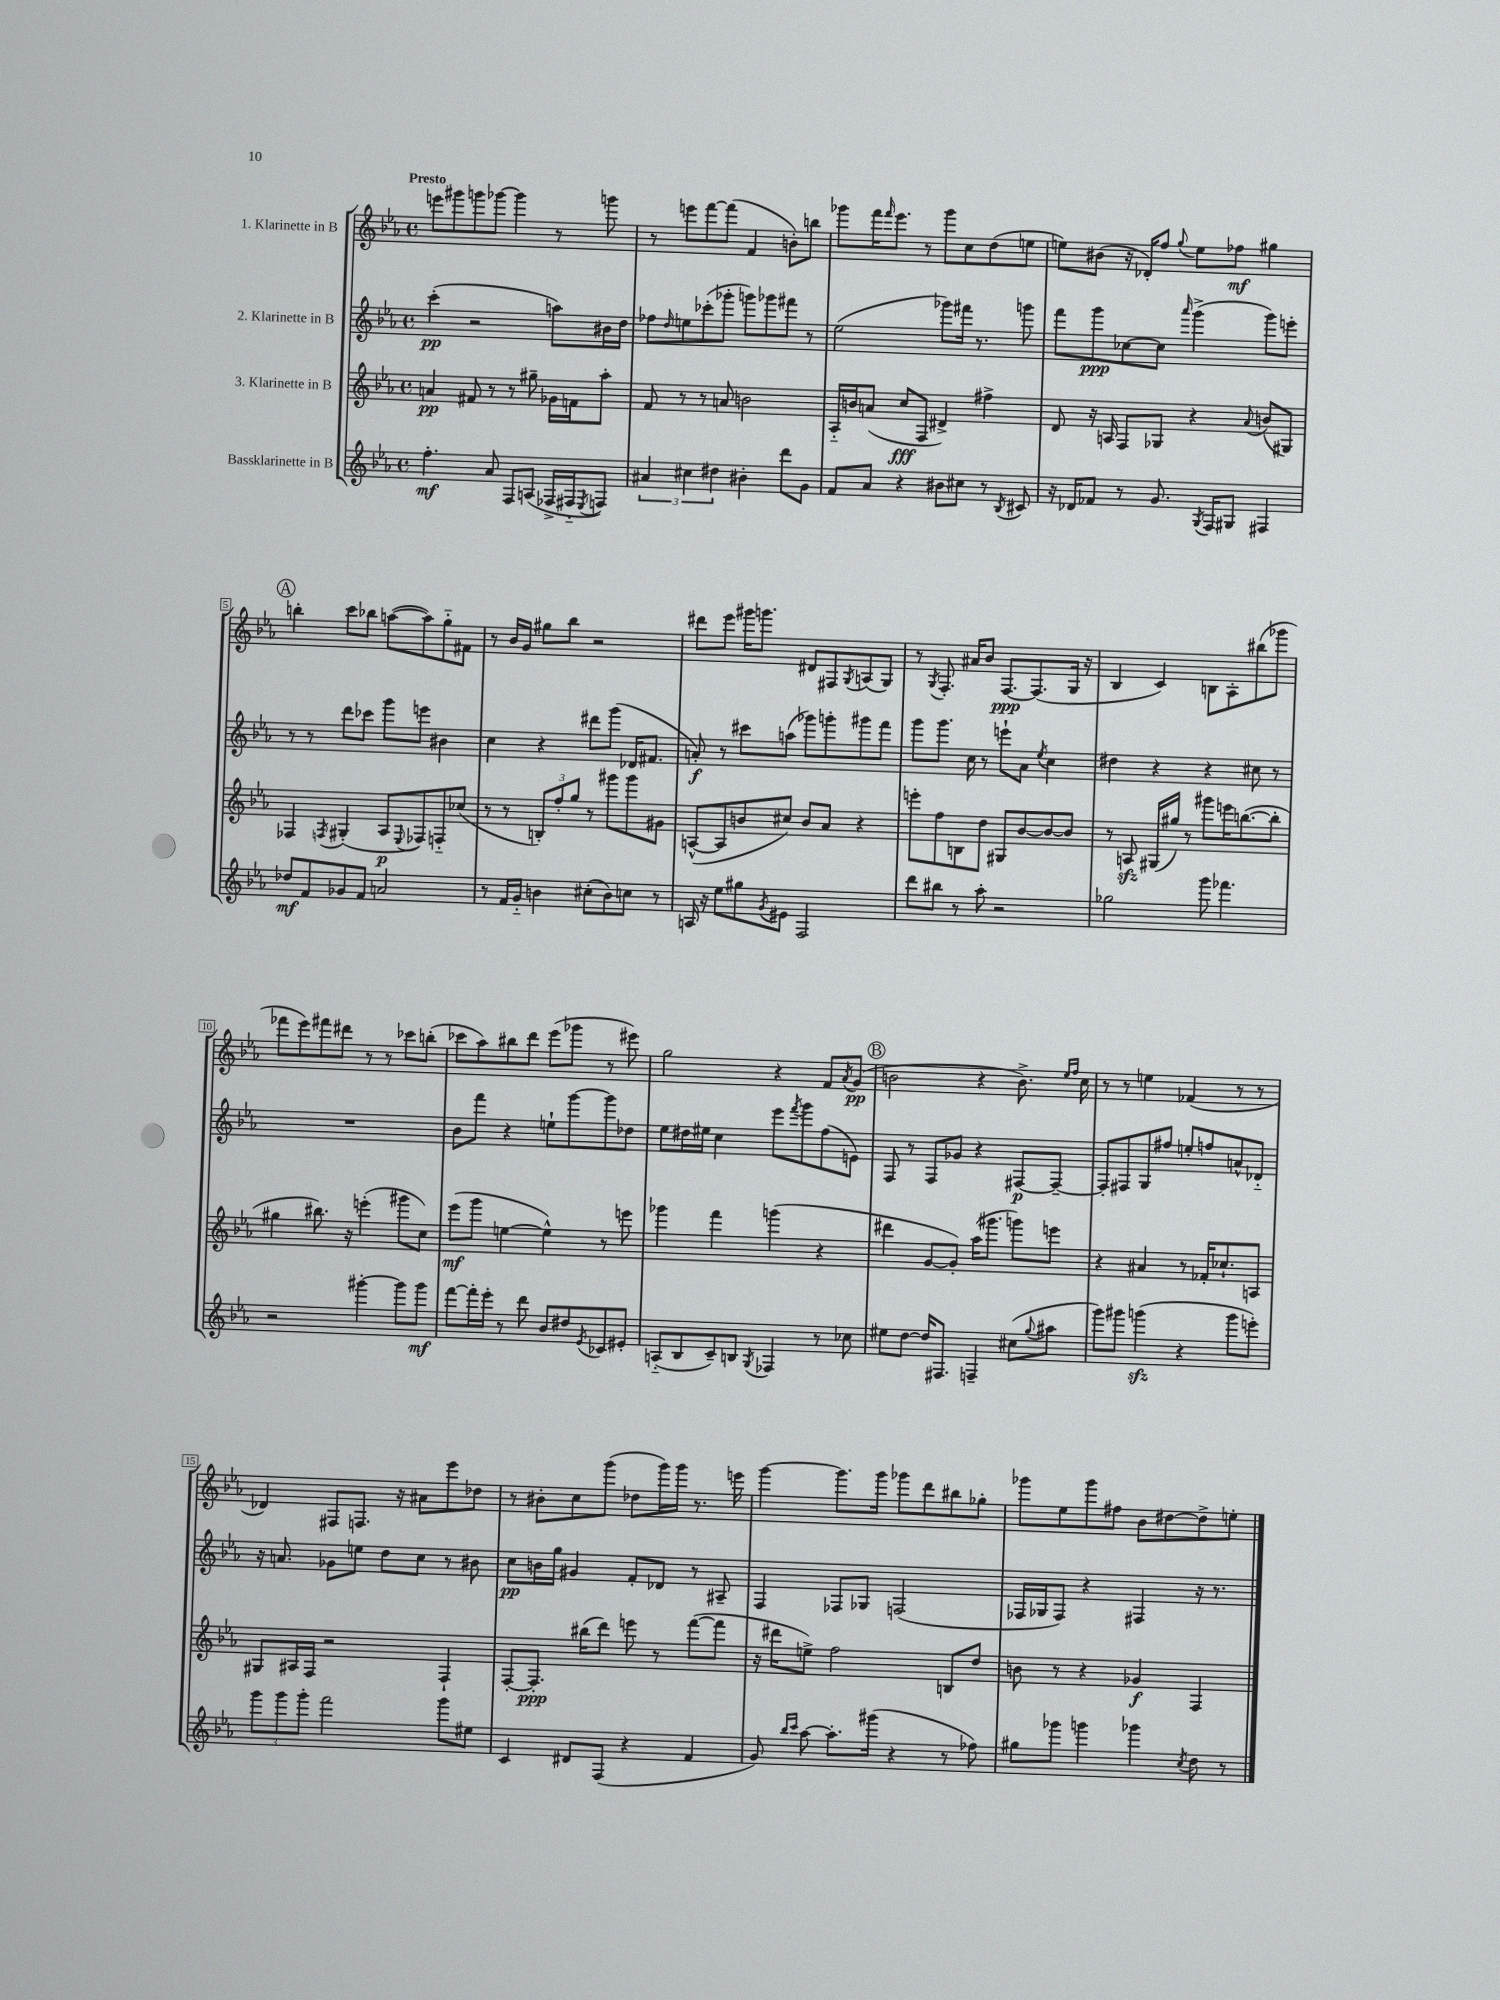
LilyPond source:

<<
\new StaffGroup <<
\new Staff = "s0" \with { instrumentName = "1. Klarinette in B" } {
    \clef treble \key ees \major \defaultTimeSignature \time 4/4 \tempo "Presto"
    e'''8 gis'''8 g'''8 ges'''8~ ges'''4 r8 g'''8 |
    r8 e'''8 f'''8~ f'''8( f'4 b'8-.) b''8 |
    ges'''8 f'''16 \grace { f'''16 } ees'''8. r8 ges'''8 c''8 d''8( e''8 |
    e''8) bis'8( r16 des'16-.) f''8 \appoggiatura { g''8 } e''8 fes''8\mf gis''4 |
    \mark \markup { \circle "A" } b''4-. c'''8 bes''8 a''8~( a''8) g''8-_ fis'8 |
    r8 bes'16 g'16 gis''8 bes''8 r2 |
    dis'''8 ees'''8 gis'''16 g'''8. dis'8 fis8 \acciaccatura { g8 } a8( g8) |
    r8 \acciaccatura { g8 } f8.-. ais'16 bes'8 f8.~\ppp f8.( g16 r16 |
    bes4 c'4) b8 aes8-. bis''8( ges'''8 |
    fes'''8 ees'''8) fis'''8 dis'''8 r8 r8 ces'''8 b''8-.( |
    ces'''8 aes''8) bis''8 d'''8 ees'''8( ges'''8 r8 eis'''8) |
    g''2 r4 f'8 \acciaccatura { aes'8 } g'8\pp( |
    \mark \markup { \circle "B" } b'2 r4 b'8.->) \grace { ees''16 f''16 } c''16 |
    r8 r8 e''4 fes'4( r8 r8 |
    des'4) fis8 f8. r16 ais'8 ees'''8 des''8 |
    r8 bis'8-. c''8 g'''8( des''8 g'''16) g'''16 r8. e'''16 |
    g'''4~ g'''8. g'''16 ges'''8 d'''8 bis''8 ges''8-. |
    ges'''8 ees''8 ges'''8 fis''8 bes'8 dis''8~ dis''8-> e''8-. \bar "|." |
}
\new Staff = "s1" \with { instrumentName = "2. Klarinette in B" } {
    \clef treble \key ees \major \defaultTimeSignature \time 4/4
    c'''4-.\pp( r2 a''8) bis'16 d''16 |
    fes''8 \grace { d''16 } e''8 ces'''8-.( ges'''8-. g'''8) ges'''8 fis'''8 r8 |
    ees''2( ges'''8) fis'''16 r8. g'''8 |
    f'''8 g'''8\ppp ces''8~ ces''8 \grace { aes'''16 } g'''4->( g'''8) e'''8-. |
    \mark \markup { \circle "A" } r8 r8 d'''8 ces'''8 g'''8 e'''8 bis'4 |
    c''4 r4 dis'''8 g'''8( des'16 fis'8. |
    a'8-.\f) r8 cis'''8 a''8( ges'''8) g'''8-. gis'''8 f'''8 |
    g'''8 g'''8. c''16 r8 e'''8-! aes'8 \acciaccatura { ees''8 } c''4 |
    dis''4 r4 r4 cis''8 r8 |
    R1 |
    bes'8 f'''8 r4 e''8-! g'''8~ g'''8 des''8 |
    ees''8 dis''16 eis''16 c''4 ees'''8 \acciaccatura { f'''8 } g'''8 f''8( e'8) |
    \mark \markup { \circle "B" } f8 r8 f8 ges'8 r4 fis8~\p fis8~-- |
    fis8-. fis8 g8 fis''8 e''8-. f''8 a'8-^ des'8-_ |
    r16 a'8. ges'8 e''8 d''8 c''8 r8 bis'8 |
    c''8\pp b'16 g''16 gis'4 f'8-. des'8 r8 ais8-- |
    f4 fes8 ges8 f2( |
    fes16 ges16 fes8) r4 fis4 r16 r8. \bar "|." |
}
\new Staff = "s2" \with { instrumentName = "3. Klarinette in B" } {
    \clef treble \key ees \major \defaultTimeSignature \time 4/4
    a'4\pp fis'8 r8 r8 gis''8-- ges'16 f'16 aes''8-. |
    f'8 r8 r8 a'8 b'2 |
    aes16-_ b'16 a'8( c''8\fff f8 dis'4->) fis''4-> |
    d'8 r16 a16 f8 ges8 r4 \appoggiatura { aes'8 } b'8( gis8) |
    \mark \markup { \circle "A" } fes4 \acciaccatura { f8 } gis4-.( aes8\p \appoggiatura { ees8 } fes8) f8-_ ces''8( |
    r8 r8 \tuplet 3/2 { b8-.) f''8-. g''8 } r8 gis'''8 gis'''8 gis'8 |
    a8~-^( a8 b'8 cis''8) b'8 aes'8 r4 |
    e'''8-. f''8 b8 d''8 gis8 bes'8~ bes'8~ bes'8 |
    r8 a8\sfz gis16( gis''16) r8 gis'''8 e'''16 b''8.~( b''8-. |
    gis''4 bis''8.) r16 e'''4-.( gis'''8 c''8) |
    ees'''8\mf( g'''8 e''4~ e''4-^) r8 e'''8 |
    ges'''4 f'''4 g'''4( r4 |
    \mark \markup { \circle "B" } dis'''4 g'8~ g'8-.) aes''16( gis'''8. g'''8) e'''8 |
    r4 ais'4 r8 fes'16-. ces''8.-! a8 |
    gis8 ais16 f16 r2 f4-! |
    f8~-. f8.-.\ppp bis''16( d'''8) e'''8 r8 f'''8~( f'''8 |
    r16 dis'''16 e''8->) f''2 b8 d''8 |
    b'8 r8 r4 ges'4\f f4 \bar "|." |
}
\new Staff = "s3" \with { instrumentName = "Bassklarinette in B" } {
    \clef treble \key ees \major \defaultTimeSignature \time 4/4
    f''4.-.\mf aes'8 f8 a8( fes16-> fis16-_ \acciaccatura { ees8 } f8) |
    \tuplet 3/2 { ais'4 cis''4 dis''4 } bis'4-. d'''8 g'8 |
    f'8 aes'8 r4 bis'8 cis''8 r8 \acciaccatura { bes8 } cis'8 |
    r16 des'16 fes'8 r8 g'8. \acciaccatura { g8 } f16 gis8 fis4 |
    \mark \markup { \circle "A" } des''8\mf f'8 ges'8 f'8 a'2 |
    r8 f'16 g'16-_ b'4 cis''8-.( b'8) c''8 r8 |
    a16 r16 ees''8 gis''8 \acciaccatura { g'8 } eis'8 f2 |
    d'''8 bis''8 r8 aes''8-. r2 |
    ges''2 g'''8 fes'''4. |
    r2 gis'''4~-. gis'''8 gis'''8\mf |
    f'''8~ f'''16-. ees'''16-. r8 d'''8 bes'8 dis''8 \acciaccatura { ees'8 } ces'8 eis'8-. |
    a8-_( bes8 c'8--) b8 \acciaccatura { g8 } fes4 r8 ces''8 |
    \mark \markup { \circle "B" } eis''8 d''8~ d''16 fis8. f4-- cis''8( \appoggiatura { g''8 } ais''8 |
    g'''8) gis'''8 g'''4\sfz( r4 g'''8 e'''8-.) |
    \tuplet 3/2 { g'''8 g'''8 g'''8-. } f'''2 g'''8 eis''8 |
    c'4 dis'8 f8( r4 f'4 |
    g'8) \grace { bes''16 c'''16 } aes''8~ aes''8.-. gis'''16( r4 r8 fes''8) |
    gis''8 ges'''8 g'''4 ges'''4 \acciaccatura { c''8 } d''8 r8 \bar "|." |
}
>>
>>
\layout { \context { \Score \override BarNumber.stencil = #(make-stencil-boxer 0.1 0.3 ly:text-interface::print) } }
